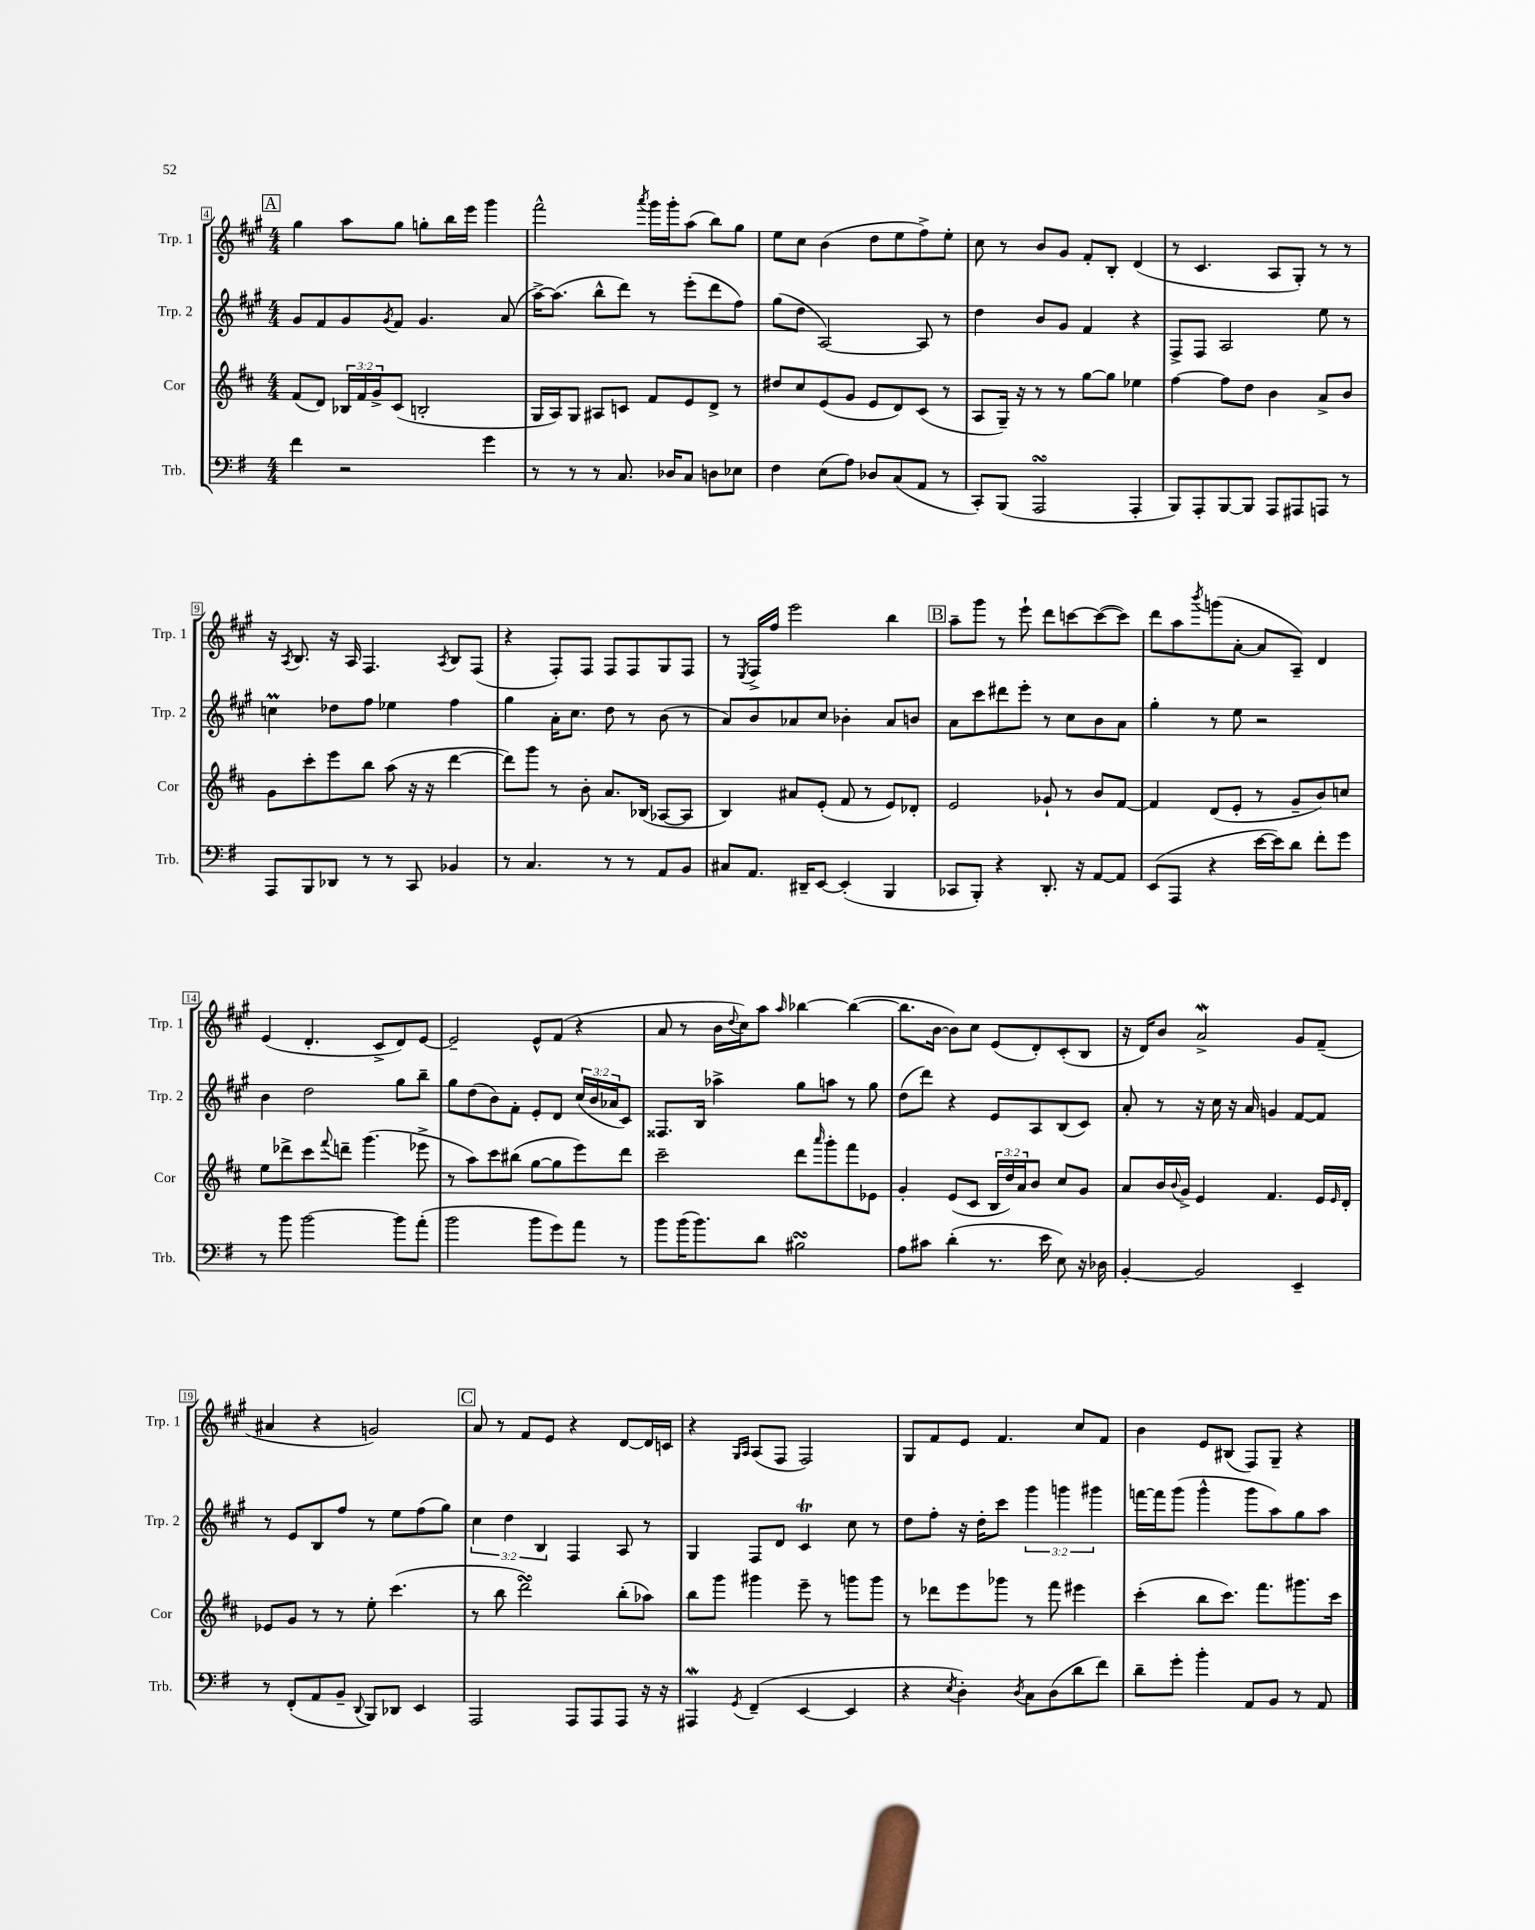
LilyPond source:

<<
\new StaffGroup <<
\new Staff = "s0" \with { instrumentName = "Trp. 1" shortInstrumentName = "Trp. 1" } {
    \clef treble \key a \major \numericTimeSignature \time 4/4
    \mark \markup { \box "A" } gis''4 a''8 gis''8 g''8-. b''16 e'''16 gis'''4 |
    fis'''2-^ \acciaccatura { a'''8 } gis'''16 gis'''16-. a''8( b''8) gis''8 |
    e''8 cis''8 b'4( d''8 e''8 fis''8->) e''8-. |
    cis''8 r8 b'8 gis'8 fis'8-. b8-. d'4( |
    r8 cis'4. a8 gis8-.) r8 r8 |
    r16 \acciaccatura { a8 } b8. r16 a16 fis4. \acciaccatura { a8 } b8 fis8( |
    r4 fis8-.) fis8 fis8 fis8 gis8 fis8 |
    r8 \acciaccatura { e8 } fis16-> fis''16 e'''2 b''4 |
    \mark \markup { \box "B" } a''8-- gis'''8 r8 e'''8-! d'''8 c'''8~ c'''8~( c'''8) |
    d'''8 a''8 \acciaccatura { b'''8 } g'''8( a'8~-. a'8 a8--) d'4 |
    e'4( d'4.-. cis'8-> d'8) e'8~ |
    e'2-- e'8-^ fis'8( r4 |
    a'8 r8 b'16 \appoggiatura { d''8 } cis''16) a''8 \grace { a''16 } bes''4~ bes''4~( |
    bes''8. b'16~ b'8) cis''8 e'8( d'8-.) cis'8-.( b8 |
    r16 d'16) b'8 a'2->\mordent gis'8 fis'8--( |
    ais'4 r4 g'2) |
    \mark \markup { \box "C" } a'8 r8 fis'8 e'8 r4 d'8~ d'16 c'16 |
    r4 \grace { gis16 a16 } a8( fis8 fis2) |
    gis8 fis'8 e'8 fis'4. cis''8 fis'8 |
    b'4 e'8 bis8( fis8) gis8-- r4 \bar "|." |
}
\new Staff = "s1" \with { instrumentName = "Trp. 2" shortInstrumentName = "Trp. 2" } {
    \clef treble \key a \major \numericTimeSignature \time 4/4 \override Staff.TupletNumber.text = #tuplet-number::calc-fraction-text
    \mark \markup { \box "A" } gis'8 fis'8 gis'8 \acciaccatura { gis'8 } fis'8 gis'4. a'8( |
    a''16~->) a''8.( b''8-^ d'''8) r8 e'''8-.( d'''8 fis''8) |
    gis''8( d''8 a2~) a8 r8 |
    d''4 b'8 gis'8 fis'4 r4 |
    fis8-> fis8 a2 e''8 r8 |
    c''4\prall des''8 fis''8 ees''4 fis''4 |
    gis''4 a'16-. cis''8. d''8 r8 b'8( r8 |
    a'8) b'8 aes'8 cis''8 bes'4-. aes'8 b'8 |
    \mark \markup { \box "B" } a'8 cis'''8 dis'''8 e'''8-. r8 cis''8 b'8 a'8 |
    gis''4-. r8 e''8 r2 |
    b'4 d''2 gis''8 b''8-- |
    gis''8 d''8( b'8) fis'8-. e'8-. d'8 \tuplet 3/2 { cis''16( b'16 aes'16 } cis'8) |
    fisis8. b16 aes''4-> gis''8 a''8 r8 gis''8 |
    d''8( d'''8) r4 e'8 a8 b8( cis'8) |
    a'8-. r8 r16 cis''16 r16 a'16 g'4 fis'8~ fis'8 |
    r8 e'8 b8 fis''8 r8 e''8 fis''8( gis''8) |
    \mark \markup { \box "C" } \tuplet 3/2 { cis''4 d''4 b4 } fis4 a8 r8 |
    gis4 fis8 d'8 cis'4\trill cis''8 r8 |
    d''8 fis''8-. r16 d''16-. cis'''8 \tuplet 3/2 { gis'''4 g'''4 gis'''4 } |
    f'''16~ f'''16 gis'''8( gis'''4-^ gis'''8 a''8) gis''8 a''8 \bar "|." |
}
\new Staff = "s2" \with { instrumentName = "Cor" shortInstrumentName = "Cor" } {
    \clef treble \key d \major \numericTimeSignature \time 4/4 \override Staff.TupletNumber.text = #tuplet-number::calc-fraction-text
    \mark \markup { \box "A" } fis'8( d'8) \tuplet 3/2 { bes16 fis'16 g'16-> } cis'8( b2-. |
    g16 a16) g8 ais8 c'8 fis'8 e'8 d'8-> r8 |
    dis''8 cis''8 e'8( g'8 e'8 d'8) cis'8( r8 |
    a8 g16--) r16 r8 r8 g''8~ g''8 ees''4 |
    fis''4~ fis''8 d''8 b'4 a'8-> b'8 |
    g'8 cis'''8-. e'''8 b''8 a''8( r16 r16 d'''4~ |
    d'''8) g'''8 r8 b'8-. a'8. bes16( aes8~ aes8 |
    b4) ais'8 e'8-.( fis'8 r8 e'8) des'8-. |
    \mark \markup { \box "B" } e'2 ges'8-! r8 b'8 fis'8~ |
    fis'4 d'8( e'8-. r8 g'8-- b'8) c''8 |
    e''8 des'''8-> cis'''8 \appoggiatura { fis'''8 } d'''8-- g'''4.( ees'''8-> |
    r8 a''8) cis'''8 bis''8( g''8~ g''8 e'''8) d'''8 |
    cis'''2-- d'''8 \grace { a'''16 } g'''8-. fis'''8 ees'8 |
    g'4-. e'8( cis'8 \tuplet 3/2 { b16 d''16) a'16 } b'8 cis''8 g'8 |
    a'8 b'16 \appoggiatura { b'8 } g'16-> e'4 fis'4. e'16 \grace { e'16 } d'16-. |
    ees'8 g'8 r8 r8 e''8-. cis'''4.( |
    \mark \markup { \box "C" } r8 b''8 d'''2\turn) b''8-.( aes''8) |
    b''8 g'''8 gis'''4 e'''8-- r8 g'''8 g'''8 |
    r8 des'''8 e'''8 ges'''8 r8 fis'''8 eis'''4 |
    cis'''4-.( b''8 cis'''8.) fis'''8. gis'''8. cis'''16 \bar "|." |
}
\new Staff = "s3" \with { instrumentName = "Trb." shortInstrumentName = "Trb." } {
    \clef bass \key g \major \numericTimeSignature \time 4/4
    \mark \markup { \box "A" } fis'4 r2 g'4 |
    r8 r8 r8 c8. des16 c8 d8 ees8 |
    fis4 e8( a8) des8 c8( a,8 r8 |
    c,8-.) b,,8( a,,2\turn a,,4-. |
    b,,8) a,,8-. b,,8~ b,,8 a,,8 ais,,8 a,,8 r8 |
    a,,8 b,,8 des,8 r8 r8 c,8 bes,4 |
    r8 c4. r8 r8 a,8 b,8 |
    cis8 a,8. dis,16-- e,8~ e,4-.( b,,4 |
    \mark \markup { \box "B" } ces,8 b,,8-.) r4 d,8.-. r16 a,8~ a,8 |
    e,8( a,,8 r4 e'16~ e'16) d'8 fis'8-. g'8 |
    r8 b'8 b'2~ b'8 a'8-.( |
    b'2 b'8 g'8) a'8 r8 |
    b'8 b'16( b'8.) d'8 bis2\turn |
    a8 cis'8 d'4-.( r8. e'16 e8) r16 des16 |
    b,4~-. b,2 e,4-- |
    r8 fis,8-.( a,8 b,8-- \appoggiatura { d,8 } b,,8) des,8 e,4 |
    \mark \markup { \box "C" } a,,2 a,,8 a,,8 a,,8 r16 r16 |
    ais,,4\mordent \acciaccatura { g,8 } fis,4--( e,4~ e,4 |
    r4 \acciaccatura { e8 } d4-.) \acciaccatura { d8 } c8 d8( d'8 fis'8) |
    d'8-- g'8-. b'4-. a,8 b,8 r8 a,8 \bar "|." |
}
>>
>>
\layout { \context { \Score currentBarNumber = #4 \override BarNumber.stencil = #(make-stencil-boxer 0.1 0.3 ly:text-interface::print) } }
